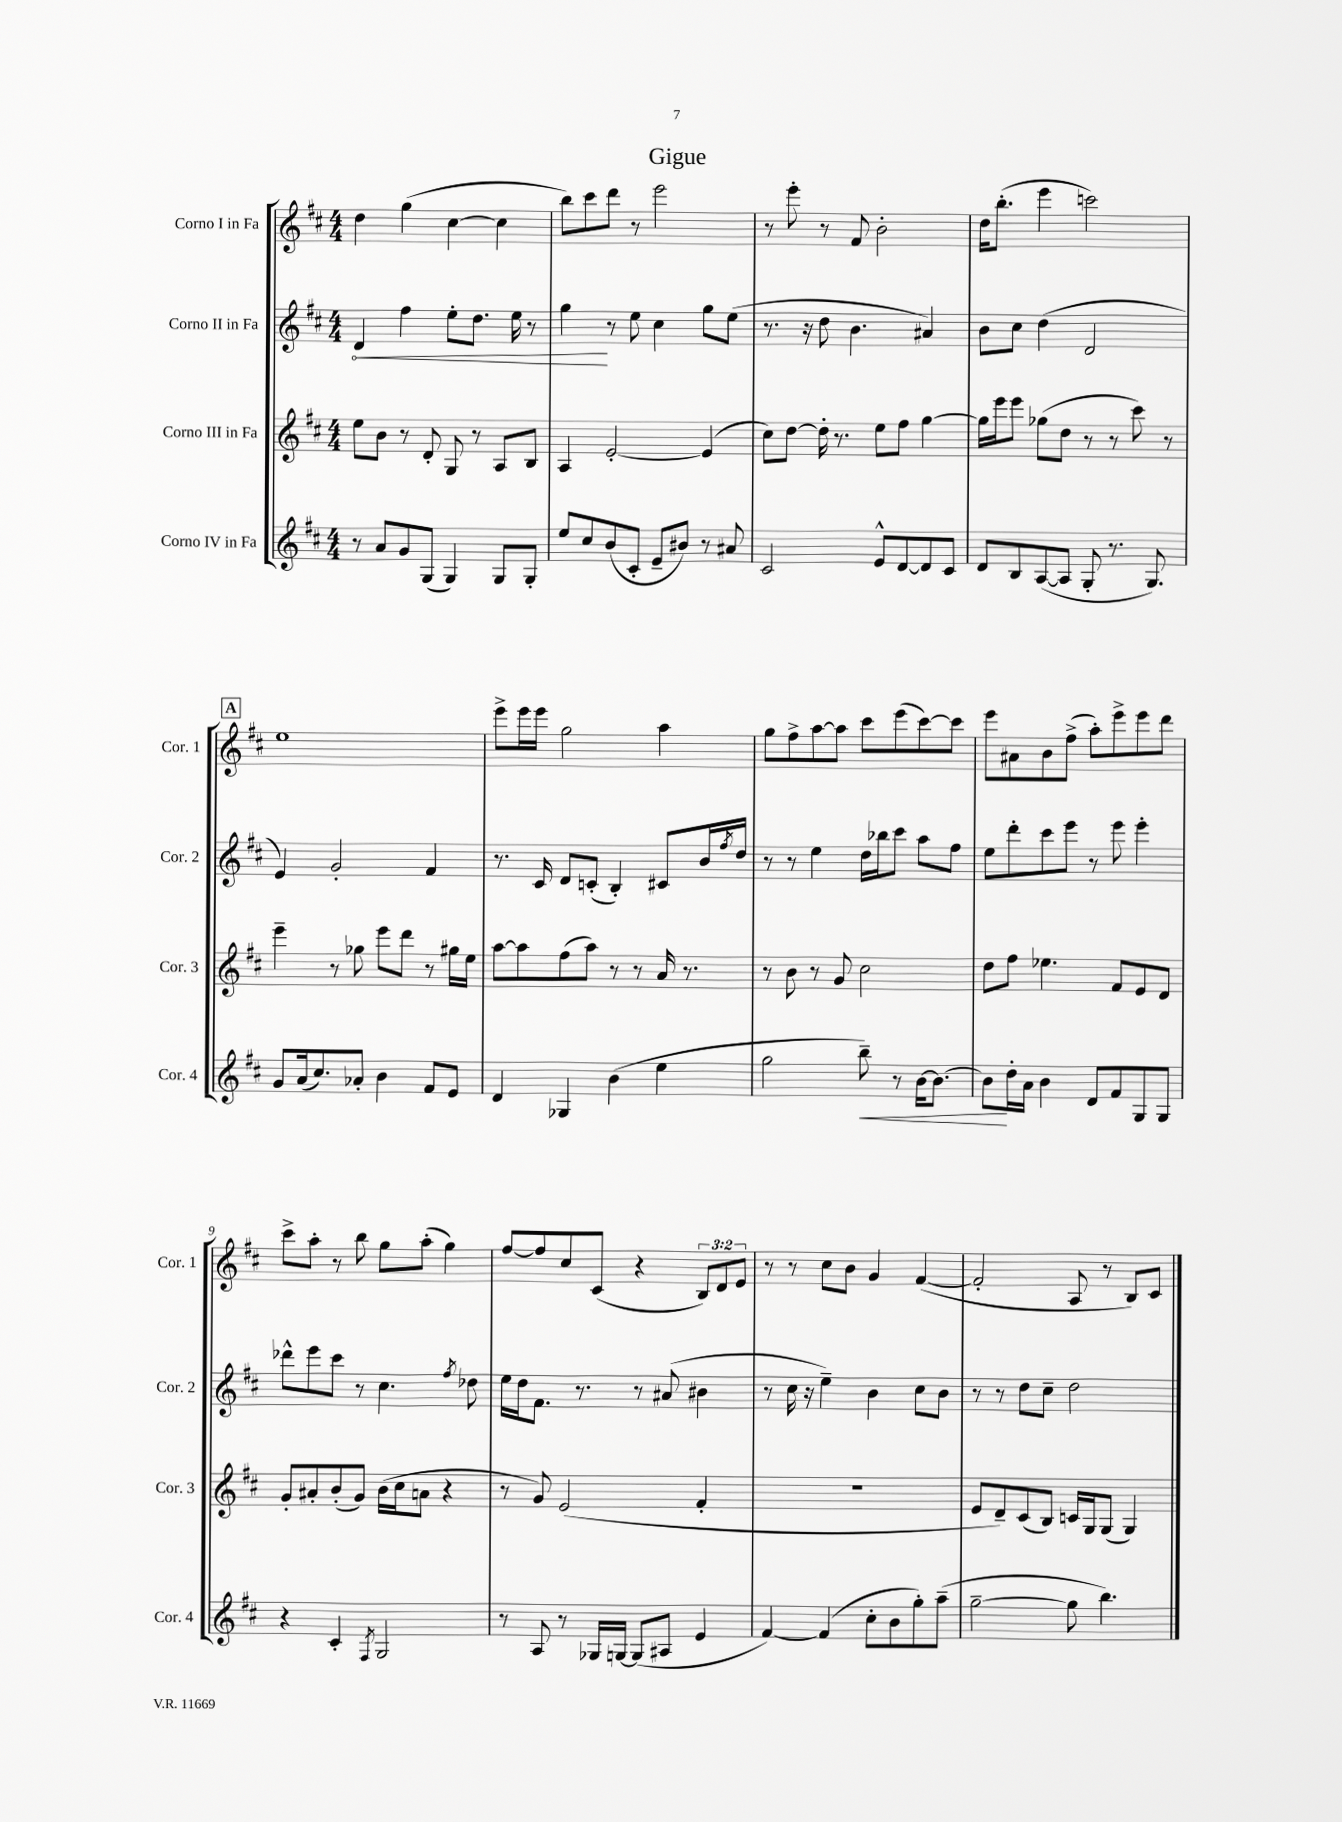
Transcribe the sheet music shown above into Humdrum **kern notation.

**kern	**kern	**kern	**kern
*staff4	*staff3	*staff2	*staff1
*clefG2	*clefG2	*clefG2	*clefG2
*k[f#c#]	*k[f#c#]	*k[f#c#]	*k[f#c#]
*M4/4	*M4/4	*M4/4	*M4/4
8r	8ee	4d	4dd
8a	8b	.	.
8g	8r	4ff#	(4gg
(8G	8d'	.	.
4G)	8G	8ee'	[4cc#
.	8r	8.dd	.
8G	8A	.	4cc#]
.	.	16ee	.
8G'	8B	8r	.
=	=	=	=
8ee	4A	4gg	8bb)
8cc#	.	.	8ccc#
(8b	[2e'	8r	8ddd
8c#'	.	8ee	8r
8e~	.	4cc#	2eee
8b#)	.	.	.
8r	(4e]	8gg	.
8a#	.	(8ee	.
=	=	=	=
2c#	8cc#)	8.r	8r
.	[8dd	.	8eee'
.	.	16r	.
.	16dd']	8dd	8r
.	8.r	.	.
.	.	4.b	8f#
8e^^	8ee	.	2b'
[8d	8ff#	.	.
8d]	[4gg	4a#)	.
8c#	.	.	.
=	=	=	=
8d	16gg]	8b	16dd
.	16eee	.	(8.bb'
8B	8eee	8cc#	.
([8A	(8gg-	(4dd	4eee
8A]	8dd	.	.
8G'	8r	2d	2ccc)
8.r	8r	.	.
.	8ccc#)	.	.
8.G)	.	.	.
.	8r	.	.
=	=	=	=
8g	4eee~	4e)	1ee
(16a	.	.	.
8.cc#)	.	.	.
.	8r	2g'	.
8a-'	8gg-	.	.
4b	8eee	.	.
.	8ddd	.	.
8f#	8r	4f#	.
8e	16gg#	.	.
.	16ee	.	.
=	=	=	=
4d	[8aa	8.r	8eee^
.	8aa]	.	16eee
.	.	16c#	16eee
4G-	(8ff#	8d	2gg
.	8aa)	(8c'	.
(4b	8r	4B')	.
.	8r	.	.
4ee	16a	8c#	4aa
.	8.r	.	.
.	.	16b	.
.	.	8qff#	.
.	.	16dd	.
=	=	=	=
2gg	8r	8r	8gg
.	8b	8r	8ff#^
.	8r	4ee	[8aa
.	8g	.	8aa]
8bb~)	2cc#	16dd	8ccc#
.	.	16bb-	.
8r	.	8ccc#	(8eee
[16b	.	8aa	[8ccc#)
8.b_	.	.	.
.	.	8ff#	8ccc#]
=	=	=	=
8b]	8dd	8ee	8eee
16dd'	8ff#	8ddd'	8a#
16a	.	.	.
4b	4.ee-	8ccc#	8b
.	.	8eee	(8ff#^
8d	.	8r	8aa')
8f#	8f#	8eee	8eee^
8G	8e	4eee'	8eee
8G	8d	.	8ddd
=	=	=	=
4r	8g'	8ddd-^^	8ccc#^
.	8a#'	8eee	8aa'
4c#'	(8b'	8ccc#	8r
.	8g)	8r	8bb
8qF#	.	.	.
2G	(16b	4.cc#	8gg
.	16cc#	.	.
.	8a	.	(8aa'
.	4r	.	4gg)
.	.	8qff#	.
.	.	8dd-	.
=	=	=	=
8r	8r	16ee	[8ff#
.	.	16dd	.
8A	8g)	8.f#	8ff#]
8r	(2e	.	8cc#
.	.	8.r	.
16G-	.	.	(8c#
[16G	.	.	.
(8G]	.	8r	4r
8A#	.	(8a#	.
4e	4f#'	4b#	12B)
.	.	.	12d
.	.	.	12e
=	=	=	=
[4f#)	1r	8r	8r
.	.	16cc#	8r
.	.	16r	.
(4f#]	.	4ee~)	8cc#
.	.	.	8b
8cc#'	.	4b	4g
8b	.	.	.
8gg')	.	8cc#	([4f#
(8aa~	.	8b	.
=	=	=	=
[2gg~	8e	8r	2f#']
.	8d~)	8r	.
.	(8c#	8dd	.
.	8B)	8cc#~	.
8gg]	16c	2dd	8A
.	16G	.	.
4.bb)	(8G	.	8r
.	4G)	.	8B)
.	.	.	8c#
==	==	==	==
*-	*-	*-	*-
